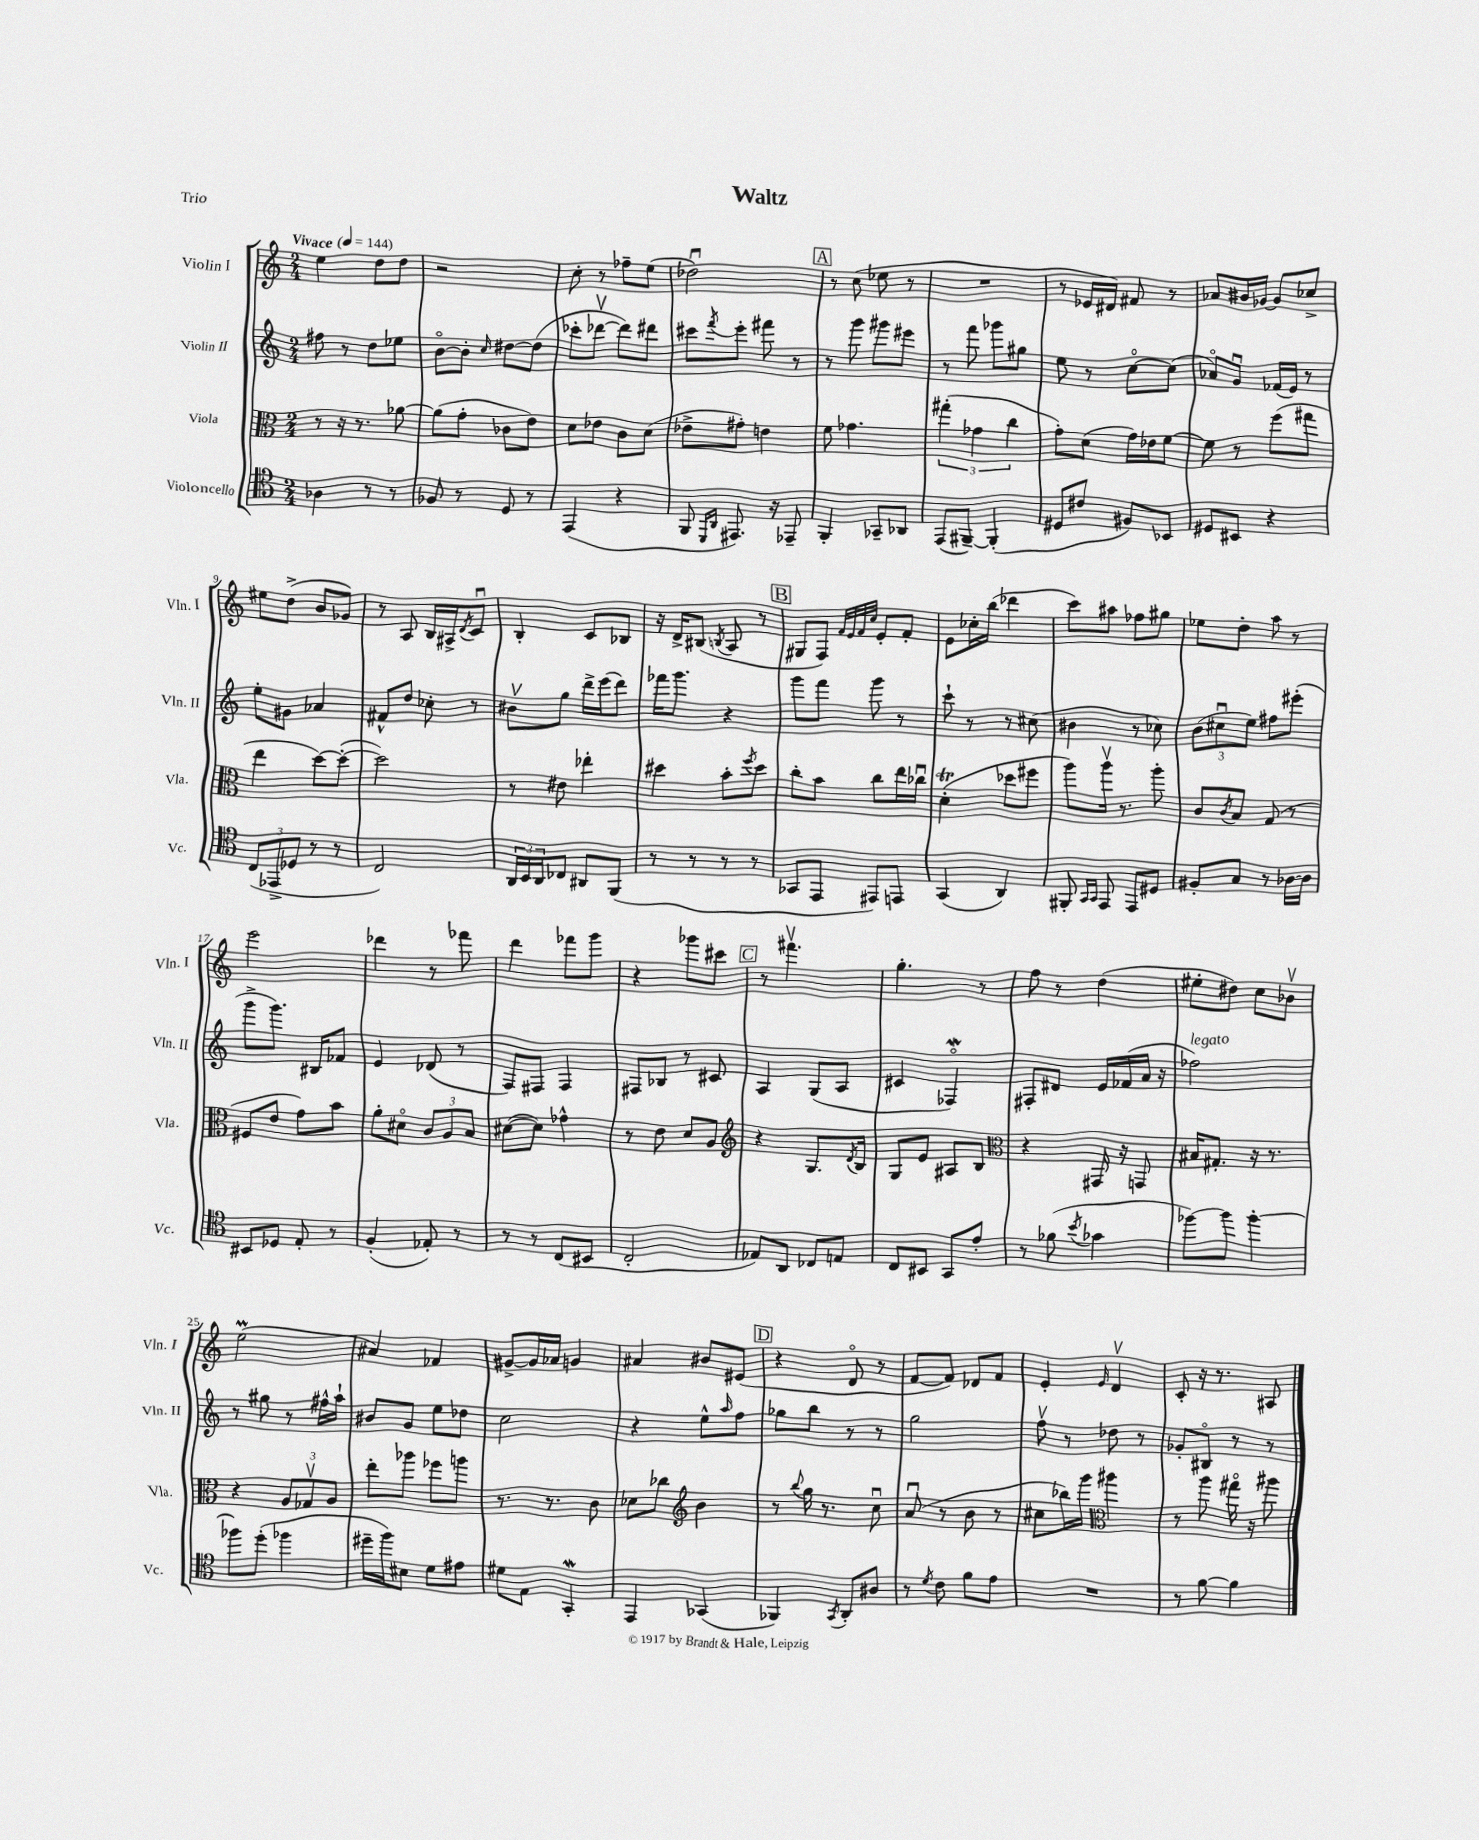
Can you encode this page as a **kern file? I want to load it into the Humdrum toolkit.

**kern	**kern	**kern	**kern
*staff4	*staff3	*staff2	*staff1
*clefC4	*clefC3	*clefG2	*clefG2
*k[]	*k[]	*k[]	*k[]
*M2/4	*M2/4	*M2/4	*M2/4
*MM144	*MM144	*MM144	*MM144
4A-\	8r	8ff#\	4ee\
.	16r	8r	.
.	8.r	.	.
8r	.	8dd\L	8dd\L
8r	[8a-\	8ee-\J	8dd\J
=	=	=	=
8F-/	(8a-\]L	[8bo\L	2r
8r	8g'\J	8b'\]J	.
.	.	16qqcc/	.
8D/	8c-\L	[8dd#\L	.
8r	8e\J)	(8dd#\]J	.
=	=	=	=
(4EE/	8d\L	8ccc-'\L	8cc'\
.	8e-\J	[8ddd-v\J	8r
4r	8c\L	8ddd-\]L)	8ff-~\L
.	(8d\J	8ddd#\J	(8ee\J
=	=	=	=
8FF/	8e-^\L	8ccc#\L	2dd-u\)
16qqDD/LL	.	.	.
16qqAA/JJ	.	8qfff/	.
8.EE#/)	8g#'\J)	8eee'\J	.
.	4e\	8fff#\	.
16r	.	.	.
8EE-~/	.	8r	.
=	=	=	=
4FF'/	8f\	8r	8r
.	4.g-\	8ggg\	(8cc\
8GG-~/L	.	8ggg#\L	8ee-\
8AA-/J	.	8eee#\J	8r
=	=	=	=
(8EE/L	(6gg#'\	8r	2r
[8FF#~/J)	.	8fff\	.
.	6g-\	.	.
(4FF#'/]	.	8ggg-\L	.
.	6cc\	.	.
.	.	8gg#\J	.
=	=	=	=
8D#/L	8g'\L)	8ee\	8r
8c#/J	(8d\J	8r	16e-/LL
.	.	.	16d#/JJ)
8F#/L)	16g\LL)	[8cco\L	8f#/
.	16e-\J	.	.
8BB-/J	[8f\J	(8cc\]J	8r
=	=	=	=
8D#/L	8f\]	8a-o/L)	8a-/L
8BB#/J	8r	8gu/J	16b#/L
.	.	.	[16g-/JJ
4r	(8ff\L	(16f-/LL	8g-/]L
.	.	16e/JJ)	.
.	8gg#\J	8r	8cc-^/J
=	=	=	=
(12C/L	4ee\	8ee'\L	8ee#\L
12EE-^/	.	.	.
.	.	8g#\J	(8dd^\J
12D-/J	.	.	.
8r	[8dd\L)	4a-/	8b/L
8r	(8dd'\_J	.	8g-/J)
=	=	=	=
2C/)	2dd\])	8f#^^/L	8r
.	.	8dd/J	8A/
.	.	8cc-'\	16B/LL
.	.	.	16A#^/J
.	.	.	8qd/
.	.	8r	8cu/J
=	=	=	=
24AA/LL	8r	8b#v\L	4B'/
24BB/	.	.	.
24AA/J	.	.	.
8C-/J	8e#\	8gg\J	.
8AA#/L	4ee-'\	16ddd^\LL	8c/L
.	.	(16eee\J	.
(8FF/J	.	8ddd\J)	8B-/J
=	=	=	=
8r	4dd#\	16fff-\LK	16r
.	.	8.ggg\J	16d^/LK
8r	.	.	(8B#/J
.	.	.	8qB/
8r	8b'\L	4r	8A/
.	8qff/	.	.
8r	8dd#\J	.	8r
=	=	=	=
8GG-/L	8cc'\L	8ggg\L	8G#/L
8EE/J	8b\J	8fff\J	8F/J)
.	.	.	32qqf/LLL
.	.	.	32qqe/
.	.	.	32qqf/
.	.	.	32qqcc/JJJ
8EE#/L)	8cc\L	8ggg\	8e'/L
8EE/J	16ee\L	8r	8f'/J
.	16cc-u\JJ	.	.
=	=	=	=
(4GG/	(4d'\	8ccc`\	8e\L
.	.	8r	16cc-'\L
.	.	.	(16bb\JJ
4AA/)	8dd-\L	8r	4ddd-\
.	8ff#\J	(8cc#\	.
=	=	=	=
8FF#'/	8aa\L)	4b#\	8ccc\L)
16qqGG/LL	.	.	.
16qqGG/JJ	.	.	.
8EE/	16aav\Jk	.	8aa#\J
.	8.r	.	.
8EE/L	.	8r	8ff-\L
8D#/J	8aa'\	8cc-\)	8gg#\J
=	=	=	=
8F#'/L	8c/L	(12b\L	8ee-\L
.	.	12cc#u\	.
.	8qc/	.	.
8G/J	8B/J	.	8dd'\J
.	.	12ee\J)	.
8r	(8G/	8ff#\L	8aa\
[16A-\LL	8r	(8eee#'\J	8r
16A-\]JJ	.	.	.
=	=	=	=
8BB#/L	8F#/L	8ggg^\L	2eee\
8D-/J	8e/J	8.ggg\J)	.
8E'/	8g\L)	.	.
.	.	16B#/LK	.
8r	8b\J	8f-/J	.
=	=	=	=
(4F'/	8a'\L	4e/	4ddd-\
.	8d#o\J	.	.
8E-'/)	12c/L	(8d-/	8r
.	12A/	.	.
8r	.	8r	8fff-\
.	12B/J	.	.
=	=	=	=
8r	([8d#\L	8F/L)	4ddd\
8r	8d#\]J)	8F#/J	.
(8C/L	4g-^^\	4F#/	8fff-\L
8BB#/J	.	.	8ggg\J
=	=	=	=
2C'/	8r	8F#/L	4r
.	8e\	8B-/J	.
.	8d/L	8r	8ggg-\L
.	8A/J	8c#/	8ccc#\J
=	=	=	=
*	*clefG2	*	*
8E-/L)	4r	4A/	8r
8AA/J	.	.	4.fff#v\
8C-/L	8.G/L	(8G/L	.
8E/J	.	8A/J	.
.	8qd/	.	.
.	16B/Jk	.	.
=	=	=	=
8C/L	8G/L	4c#/	4.gg'\
8BB#/J	8e/J	.	.
8GG/L	8A#/L	4F-o/)	.
8e'/J	8B/J	.	8r
=	=	=	=
*	*clefC3	*	*
8r	4r	8F#'/L	8ff\
(8f-\	.	8d#/J	8r
8qb/	.	.	.
4g-\	16GG#/	16e/LL	(4dd\
.	16r	(16f-/	.
.	8GG/	16a/JJ	.
.	.	16r	.
=	=	=	=
[8ff-\L)	16B#/LK	2ff-\)	8ee#'\L
.	8.G#'/J	.	.
8ff-\]J	.	.	8dd#\J)
[4ff-'\	16r	.	8cc\L
.	8.r	.	.
.	.	.	8b-v\J
=	=	=	=
8ff-\]L	4r	8r	(2ee\
(8dd'\J	.	8gg#\	.
4ff-\	12A/L	8r	.
.	12G-v/	.	.
.	.	16ff#^^\LL	.
.	12A/J	.	.
.	.	16aa`\JJ	.
=	=	=	=
16dd#~\LL	8ee'\L	8b#/L	4a#/)
16ff\J)	.	.	.
8B#\J	8aa-\J	8g/J	.
8d\L	8ff-\L	8ee\L	4f-/
8e#\J	8aa\J	8dd-\J	.
=	=	=	=
8d#\L	8.r	2cc\	[8g#^/L
8E\J	.	.	16g#/]L
.	8.r	.	16a-/JJ
4GG'/	.	.	4g/
.	8c\	.	.
=	=	=	=
4EE/	8d-\L	4r	4a#/
.	8cc-\J	.	.
*	*clefG2	*	*
(4GG-/	4b\	8ee^^\L	8b#/L
.	.	16qqaa/	.
.	.	8ff\J	(8e#/J
=	=	=	=
4FF-/)	8r	8gg-\L	4r
.	8qqbb/	.	.
.	16gg\	8bb\J	.
.	8.r	.	.
8qGG/	.	.	.
8AA'/L	.	8r	8do/
8A#/J	8ccu\	8r	8r
=	=	=	=
8r	(8au/	2gg\	[8f/L
8qd/	.	.	.
8c\	8r	.	8f/]J)
8f\L	8b\	.	8d-/L
8e\J	8r	.	8f/J
=	=	=	=
2r	8cc#\L	8ffv\	4e'/
.	16bb-\L)	8r	.
.	16ggg\JJ	.	.
*	*clefC3	*	*
.	.	.	16qqe/
.	4aa#\	8dd-\	4dv/
.	.	8r	.
=	=	=	=
8r	8r	8g-'/L	8c'/
[8f\	8aa\	8B#o/J	16r
.	.	.	8.r
4f\]	16gg#o\	8r	.
.	16r	.	.
.	8aa#\	8r	8A#/
==	==	==	==
*-	*-	*-	*-
